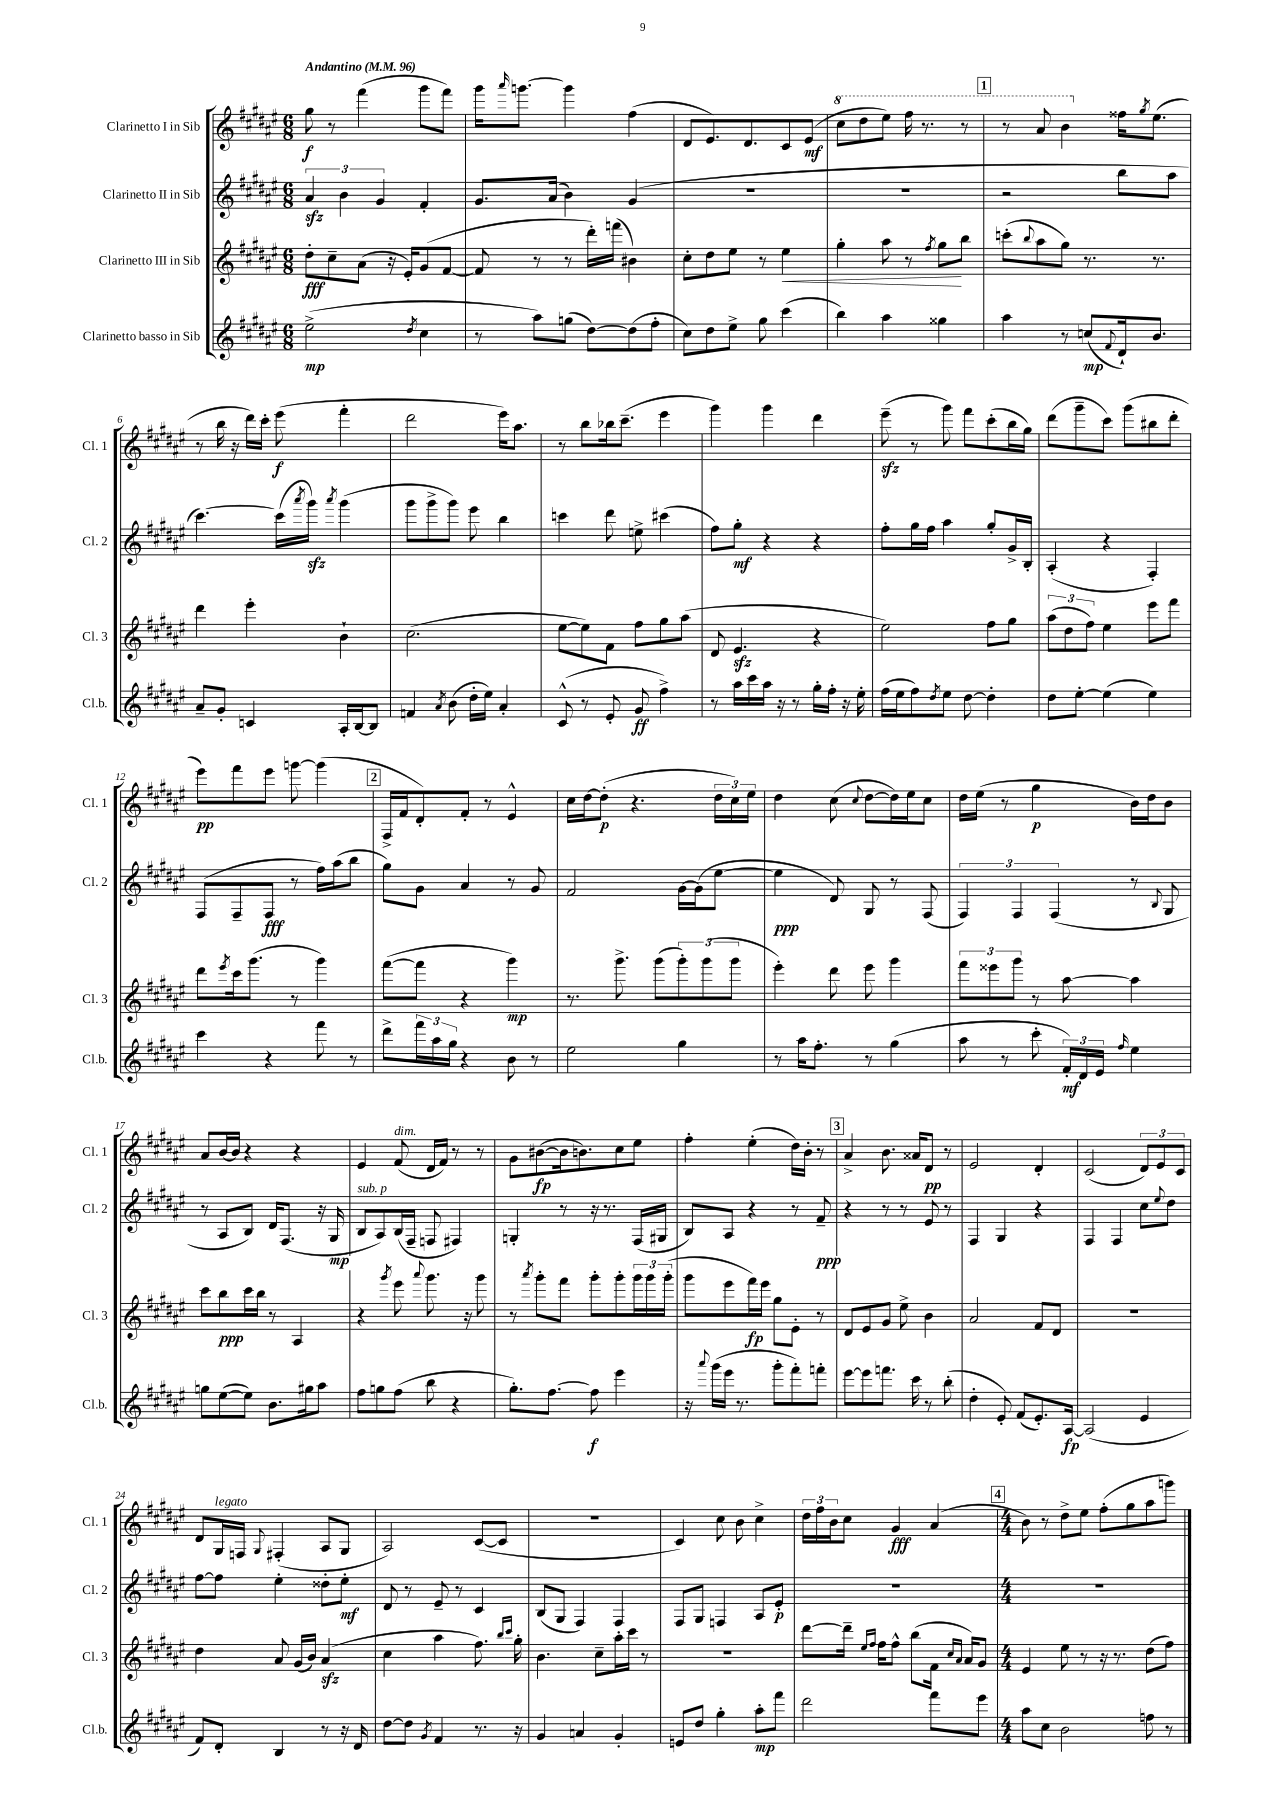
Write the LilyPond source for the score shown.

<<
\new StaffGroup <<
\new Staff = "s0" \with { instrumentName = "Clarinetto I in Sib" shortInstrumentName = "Cl. 1" } {
    \clef treble \key fis \major \numericTimeSignature \time 6/8 \tempo "Andantino" 4 = 96
    gis''8\f r8 fis'''4( gis'''8 fis'''8) |
    gis'''16 \grace { ais'''16 } g'''8.~ g'''4 fis''4( |
    dis'8 eis'8.) dis'8. cis'8 eis'8\mf( |
    \ottava #1 cis'''8 dis'''8 eis'''8) fis'''16 r8. r8 |
    \mark \markup { \box "1" } r8 ais''8 b''4 \ottava #0 fisis''16 \acciaccatura { gis''8 } eis''8.( |
    r8 b''16 r16 dis'''16) cis'''16-. eis'''8\f( fis'''4-. |
    dis'''2 eis'''16) ais''8. |
    r8 b''8 bes''16 cis'''8.--( eis'''4 |
    gis'''4) gis'''4 dis'''4 |
    eis'''8--\sfz( r8 gis'''8) fis'''8 cis'''8-.( b''16 gis''16) |
    dis'''8( gis'''8-- cis'''8) gis'''8( bis''8 dis'''8-. |
    eis'''8\pp) fis'''8 eis'''8 g'''8~ g'''4( |
    \mark \markup { \box "2" } fis16-> fis'16 dis'8-.) fis'8-. r8 eis'4-^ |
    cis''16 dis''16~ dis''8-.\p( r4. \tuplet 3/2 { dis''16 cis''16) eis''16 } |
    dis''4 cis''8( \appoggiatura { cis''8 } dis''8~ dis''16) eis''16 cis''8 |
    dis''16 eis''16( r8 gis''4\p b'16) dis''16 b'8 |
    ais'8 b'16~ b'16 r4 r4 |
    eis'4 fis'8^\markup { \italic "dim." }( dis'16 fis'16) r8 r8 |
    gis'8 bis'8~\fp( bis'16 b'8.) cis''8 eis''8 |
    fis''4-. eis''4-.( dis''16) b'16-. r8 |
    \mark \markup { \box "3" } ais'4-> b'8. aisis'16 dis'8\pp r8 |
    eis'2 dis'4-. |
    cis'2( \tuplet 3/2 { dis'8) eis'8 cis'8 } |
    dis'8 gis16^\markup { \italic "legato" } f16 \appoggiatura { gis8 } fis4-.( ais8 gis8 |
    ais2) cis'8~( cis'8 |
    R2. |
    cis'4) cis''8 b'8 cis''4-> |
    \tuplet 3/2 { dis''16 fis''16 b'16 } cis''8 gis'4\fff ais'4( |
    \mark \markup { \box "4" } \numericTimeSignature \time 4/4 b'8) r8 dis''8-> eis''8 fis''8-.( gis''8 ais''8 g'''8) \bar "|." |
}
\new Staff = "s1" \with { instrumentName = "Clarinetto II in Sib" shortInstrumentName = "Cl. 2" } {
    \clef treble \key fis \major \numericTimeSignature \time 6/8
    \tuplet 3/2 { ais'4\sfz b'4 gis'4 } fis'4-. |
    gis'8. ais'16( b'4) gis'4( |
    R2. |
    R2. |
    \mark \markup { \box "1" } r2 b''8 ais''8 |
    cis'''4.~) cis'''16( \acciaccatura { ais'''8 } gis'''16\sfz) \acciaccatura { ais'''8 } gis'''4( |
    gis'''8 gis'''8-> gis'''8) eis'''8 b''4 |
    c'''4 dis'''8 e''8-> cis'''4( |
    fis''8) gis''8-.\mf r4 r4 |
    fis''8-. gis''16 fis''16 ais''4 gis''8-. gis'16-> b16-. |
    ais4-.( r4 fis4-.) |
    fis8( fis8-- fis8\fff r8 fis''16) ais''16( b''8 |
    \mark \markup { \box "2" } gis''8) gis'8 ais'4 r8 gis'8 |
    fis'2 gis'16~ gis'16( eis''8~ |
    eis''4\ppp dis'8) gis8 r8 fis8( |
    \tuplet 3/2 { fis4) fis4 fis4( } r8 \appoggiatura { b8 } gis8 |
    r8 ais8 b8) dis'16 fis8.( r16 gis16\mp |
    b8^\markup { \italic "sub. p" } ais8) b16( fis16-- f8 fis4) |
    g4-. r8 r16 r8. fis16( gis16 |
    b8) ais8 r4 r8 fis'8--\ppp |
    \mark \markup { \box "3" } r4 r8 r8 eis'8 r8 |
    fis4 gis4 r4 |
    fis4 fis4 cis''8 \appoggiatura { eis''8 } dis''8 |
    fis''8~ fis''8 eis''4-. disis''8-. eis''8-.\mf |
    dis'8 r8 eis'8-- r8 cis'4 |
    b8( gis8 fis4) fis4 |
    fis8 gis8 f4 ais8 eis'8-.\p |
    R2. |
    \mark \markup { \box "4" } \numericTimeSignature \time 4/4 R1 \bar "|." |
}
\new Staff = "s2" \with { instrumentName = "Clarinetto III in Sib" shortInstrumentName = "Cl. 3" } {
    \clef treble \key fis \major \numericTimeSignature \time 6/8
    dis''8-.\fff cis''8-- ais'8( r16 eis'16-.) gis'8( fis'8~ |
    fis'8 r8 r8 dis'''16-.) f'''16( bis'4) |
    cis''8-. dis''8 eis''8 r8 eis''4\< |
    gis''4-. ais''8 r8 \acciaccatura { fis''8 } gis''8\! b''8 |
    \mark \markup { \box "1" } c'''8-.( \appoggiatura { b''8 } ais''8 gis''8) r8. r8. |
    dis'''4 eis'''4-. b'4-! |
    cis''2.( |
    eis''8~ eis''8) fis'8 fis''8 gis''8 ais''8( |
    dis'8 eis'4.\sfz r4 |
    eis''2) fis''8 gis''8 |
    \tuplet 3/2 { ais''8( dis''8 fis''8) } eis''4 eis'''8 fis'''8 |
    dis'''8 \acciaccatura { eis'''8 } cis'''16 gis'''8.( r8 gis'''4) |
    \mark \markup { \box "2" } fis'''8~( fis'''8 r4 gis'''4\mp) |
    r8. gis'''8.-> gis'''8( \tuplet 3/2 { gis'''8-.) gis'''8( gis'''8 } |
    eis'''4-.) dis'''8 eis'''8 gis'''4 |
    \tuplet 3/2 { fis'''8 eisis'''8 gis'''8 } r8 ais''8~ ais''4 |
    cis'''8 b''8\ppp cis'''16 b''16 r8 ais4 |
    r4 \acciaccatura { gis'''8 } eis'''8 \appoggiatura { ais'''8 } gis'''8. r16 gis'''8 |
    r8 \acciaccatura { ais'''8 } gis'''8-. fis'''8 gis'''8-. gis'''8-. \tuplet 3/2 { gis'''16 gis'''16 gis'''16-.( } |
    gis'''8 eis'''8 fis'''16\fp) eis'''16 gis''8 eis'8-. r8 |
    \mark \markup { \box "3" } dis'8 eis'8 gis'8 eis''8-> b'4 |
    ais'2 fis'8 dis'8 |
    R2. |
    dis''4 ais'8 gis'16( b'16) ais'4\sfz( |
    cis''4 ais''4 fis''8.) \grace { b''16 cis'''16 } gis''16-. |
    b'4. cis''8-- ais''16-. cis'''16 r8 |
    R2. |
    dis'''8~ dis'''16-- \grace { eis''16 fis''16 } fis''16 fis''8-^ b''8( fis'16 \grace { cis''16 ais'16 } ais'16) gis'8 |
    \mark \markup { \box "4" } \numericTimeSignature \time 4/4 eis'4 eis''8 r8 r16 r8. dis''8( fis''8) \bar "|." |
}
\new Staff = "s3" \with { instrumentName = "Clarinetto basso in Sib" shortInstrumentName = "Cl.b." } {
    \clef treble \key fis \major \numericTimeSignature \time 6/8
    eis''2->\mp( \acciaccatura { dis''8 } cis''4 |
    r8 ais''8) g''8( dis''8~) dis''8( fis''8-. |
    cis''8) dis''8 eis''8-> gis''8 cis'''4( |
    b''4) ais''4 gisis''4 |
    \mark \markup { \box "1" } ais''4 r8 c''8\mp( \appoggiatura { fis'8 } dis'16-!) b'8. |
    ais'8-- gis'8-. c'4 ais16-. b16~ b8 |
    f'4 \acciaccatura { ais'8 } b'8( dis''16-. eis''16) ais'4-. |
    cis'8-^( r8 eis'8-. gis'8\ff fis''4->) |
    r8 ais''16 cis'''16 ais''16 r16 r8 gis''16-. fis''16-. r16 eis''16-. |
    fis''16( eis''16 fis''8) \acciaccatura { dis''8 } eis''8 dis''8~ dis''4-. |
    dis''8 eis''8~-. eis''4( eis''4) |
    cis'''4 r4 fis'''8 r8 |
    \mark \markup { \box "2" } dis'''8-> \tuplet 3/2 { fis'''16 ais''16 gis''16 } r4 b'8 r8 |
    eis''2 gis''4 |
    r8 ais''16 fis''8.-. r8 gis''4( |
    ais''8 r8 cis'''8-. \tuplet 3/2 { fis'16-.\mf) dis'16 eis'16 } \grace { fis''16 } eis''4 |
    g''8 eis''8~( eis''8) b'8. gis''16 ais''8 |
    fis''8 g''8 fis''8( b''8 r4 |
    gis''8.-.) fis''8.~ fis''8\f eis'''4 |
    r16 \appoggiatura { ais'''8 } gis'''16( eis'''16 r8. gis'''8-. fis'''8-.) f'''8-. |
    \mark \markup { \box "3" } eis'''8~ eis'''8 f'''8. cis'''16 r8 b''8-.( |
    dis''4-. eis'8-.) fis'8( eis'8.-.) ais16~\fp |
    ais2( eis'4 |
    fis'8) dis'8-. b4 r8 r16 dis'16 |
    dis''8~ dis''8 \acciaccatura { gis'8 } fis'4 r8. r16 |
    gis'4 a'4 gis'4-. |
    e'8 dis''8 gis''4-. ais''8-.\mp fis'''8 |
    dis'''2 fis'''8 eis'''8 |
    \mark \markup { \box "4" } \numericTimeSignature \time 4/4 ais''8 cis''8 b'2 f''8 r8 \bar "|." |
}
>>
>>
